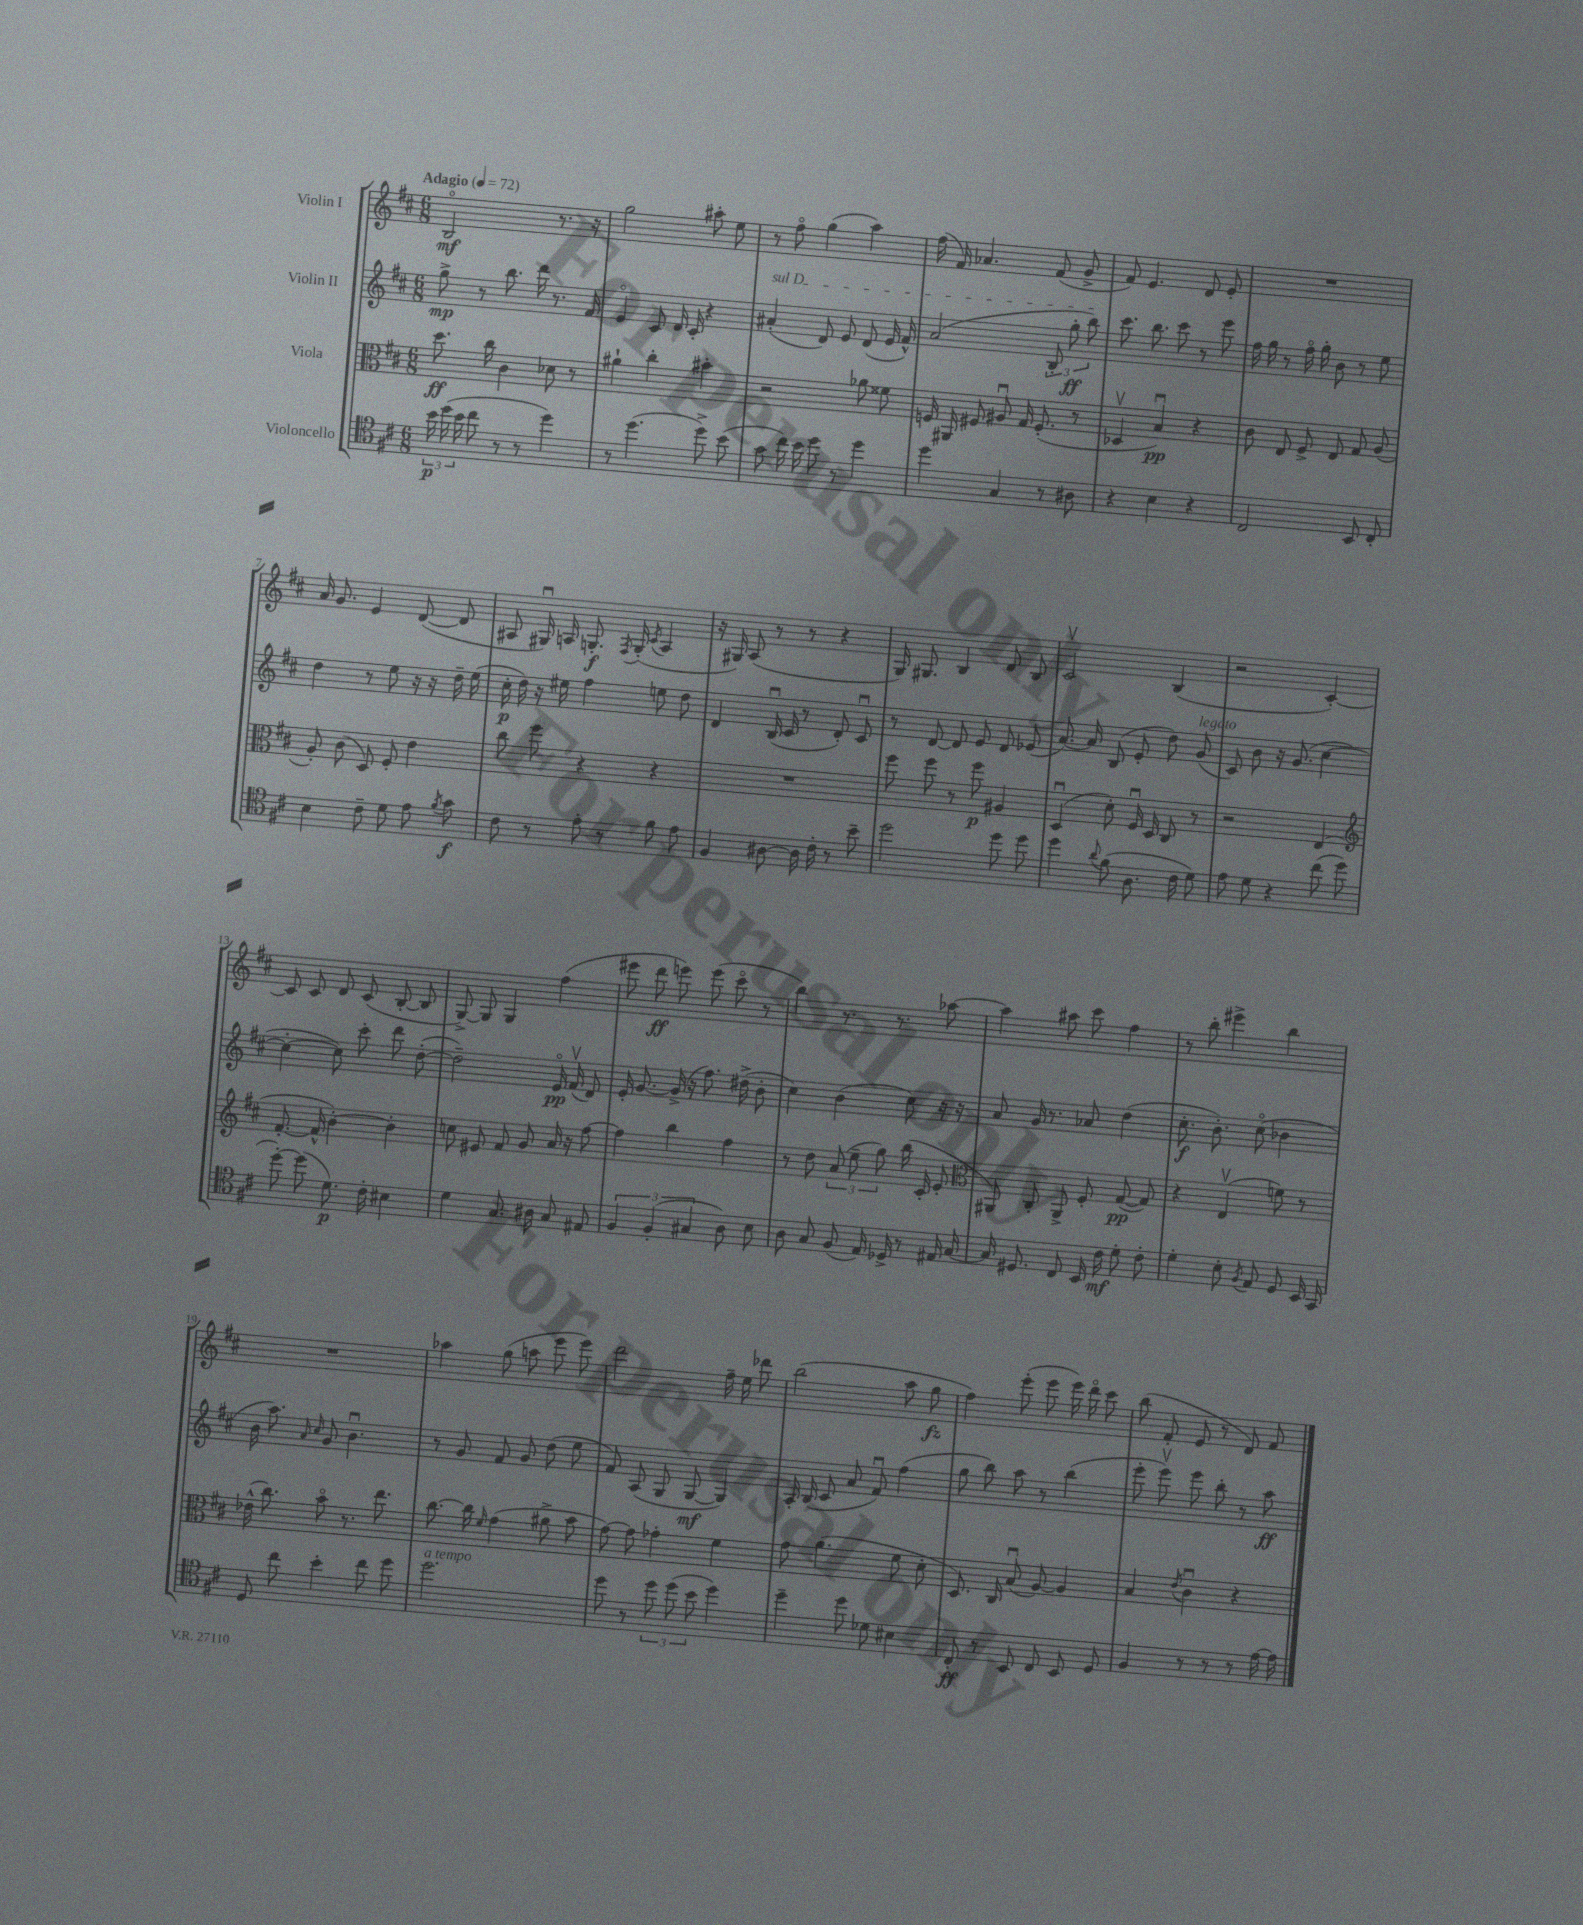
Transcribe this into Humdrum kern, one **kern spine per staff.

**kern	**kern	**kern	**kern
*staff4	*staff3	*staff2	*staff1
*clefC4	*clefC3	*clefG2	*clefG2
*k[f#c#]	*k[f#c#]	*k[f#c#]	*k[f#c#]
*M6/8	*M6/8	*M6/8	*M6/8
*MM72	*MM72	*MM72	*MM72
24b	8.dd	8gg^	2Bo
(24dd	.	.	.
24b	.	.	.
8cc#	.	8r	.
.	16cc#	.	.
8r	4c#	8.bb	.
8r	.	.	.
.	.	16ddd	.
4dd)	8d-	8.r	8.r
.	8r	.	.
.	.	16f#	16r
=	=	=	=
8r	4a#`	4eo	2gg
(4.dd	.	.	.
.	4cc#'	8c#	.
.	.	16d	.
.	.	16c#'	.
8dd^)	4b#'	4r	8aa#'
(8b	.	.	8ee
=	=	=	=
8g	2r	(4a#'	8r
16cc#)	.	.	8ff#o
16b	.	.	.
8dd	.	8d)	(4gg
8r	.	8e	.
4dd	8a-	(8d	4aa)
.	8f##	16e	.
.	.	16f#^^)	.
=	=	=	=
4dd	16F	(2a	(16ff#
.	16AA#	.	16f#)
.	8F#	.	4.a-
4G	8A#u	.	.
.	16G	.	.
.	(8.F#'	.	.
8r	.	12B'	(8f#
.	.	12gg'	.
8A#	8r	.	8g^
.	.	12bb)	.
=	=	=	=
4r	4D-v	8.ccc#	8f#)
.	.	.	4.e
.	.	8.bb	.
4B	4Bu)	.	.
.	.	8ccc#	.
4r	4r	8r	8d
.	.	8eee	8e'
=	=	=	=
2C#	8c#	16ff#	2.r
.	.	16gg	.
.	8E	8r	.
.	8F#^	16ff#o	.
.	.	16gg'	.
.	8E	8b	.
8BB	8G	8r	.
8C#'	(8A	8ee	.
=	=	=	=
4B	8A')	4dd	16a
.	.	.	8.g
.	(8c#	.	.
8c#~	8D)	8r	4e
8d	8F#'	8ee	.
8e	4e	16r	([8d
.	.	16r	.
8qf#	.	.	.
8g	.	16dd~	8d]
.	.	(16ee	.
=	=	=	=
8c#	8cc#	16cc#'	8A#
.	.	16dd)	.
8r	8ff#	16r	16G#u)
.	.	16ee#	16A
8e'	4r	4ff#	8.G'
8r	.	.	.
.	.	.	8qF#
.	.	.	(16G'
.	.	.	8qc#
8f#	4r	8ee	4A
8e	.	8dd	.
=	=	=	=
4F#	2.r	4d	16r
.	.	.	16G#)
.	.	.	(8A
[8A#	.	(16Bu	8r
.	.	16c#	.
16A#]	.	8r	8r
16c#'	.	.	.
8r	.	8d')	4r
8b~	.	8c#u	.
=	=	=	=
2dd	8ff#	8r	16G)
.	.	.	8.G#
.	8ff#	[8d	.
.	8r	8d]	4B
.	8ff#	8e	.
8dd	4A#	8d	8d
8dd	.	(8e-	8B
=	=	=	=
4dd	(4Du	[8.a)	2c#v
.	.	16a]	.
8qqa	.	.	.
(8f#	8d')	(8B	.
8.A	16F#u	8e'	.
.	16D	.	.
.	8C#	8dd)	(4B
16c#	.	.	.
8d)	8r	(8g	.
=	=	=	=
8e	2r	8c#)	2r
8d	.	8b	.
4r	.	16r	.
.	.	(8.g	.
(8cc#	(4E	[4cc#	[4c#')
8dd	.	.	.
=	=	=	=
*	*clefG2	*	*
[8dd')	[8.f#'	4cc#'_	8c#]
(8dd]	.	.	8c#
.	16f#^^]	.	.
8.d)	[4b')	8cc#])	8d
.	.	8ccc#'	(8c#
16c#'	.	.	.
4B#	4b']	8ddd	[8B'
.	.	([8dd'	8B]
=	=	=	=
4d	8cc	2dd~])	[8G^)
.	8e#	.	8G]
8.G	8f#	.	4G
.	8g	.	.
16A#	.	.	.
8G	16a	16eo	(4ff#
.	16r	(16f#v	.
8E#	[8ff#	8d)	.
=	=	=	=
6F#	4ff#]	16e'	8eee#
.	.	[8.g	.
.	.	.	8ddd
(6F#'	.	.	.
.	4bb	(16g^]	8eee)
.	.	16r	.
6G#	.	.	.
.	.	8.ff#)	(8eee
8A)	4ff#	.	8ccc#o
.	.	(16dd#^	.
8B	.	8b'	8r
=	=	=	=
8A	8r	4cc#)	4bb)
8G	8dd	.	.
(8F#	(12a	(4b	8.r
.	12ee~	.	.
16E)	.	.	.
.	12gg)	.	.
16D-^	.	.	8.r
8r	(16bb	8cc#)	.
.	16c#'	.	.
16E#	8e'	16r	[8aa-
[16G	.	16r	.
=	=	=	=
*	*clefC3	*	*
16G]	8AA#)	8a	4aa-]
8.D#	.	.	.
.	8C#'	16g	.
.	.	8.r	.
8C#	8AA#^	.	8aa#
16BB	8F#'	8a-	8ccc#
16c#	.	.	.
8d'	([8G	(4dd	4ff#
8c#'	8G])	.	.
=	=	=	=
4d'	4r	8.cc#'	8r
.	.	.	8bb'
.	.	8.b')	.
8B'	(4Ev	.	4eee#^
8qF#	.	.	.
8E	.	(8cc#o	.
8D	8f)	4b-	4bb
16BB	8r	.	.
16GG	.	.	.
=	=	=	=
8D	(16e-^^	16b	2.r
.	8.cc#)	8.aa)	.
8cc#	.	.	.
.	.	16qqa	.
.	.	16qqcc#	.
4b'	8bo	8g	.
.	8.r	4.bu	.
8cc#	.	.	.
.	8.ee	.	.
8dd	.	.	.
=	=	=	=
2.dd	[8.cc#	8r	4aa-
.	.	8g	.
.	16cc#]	.	.
.	16qqf#	.	.
.	(4g	8f#	(8gg
.	.	8g	8aa
.	8a#^	(8dd	8eee
.	8b	8ee	8eee)
=	=	=	=
8dd	[8g)	8f#)	2ddd
8r	8g]	(8A	.
12dd	4g-'	8G	.
(12dd	.	.	.
.	.	[8G	.
12b	.	.	.
4dd)	4f#	4G])	16ff#~
.	.	.	16ee
.	.	.	8ddd-
=	=	=	=
4dd~	8g	16A'	(2bb
.	.	(16B	.
.	(4.a	8c#	.
8dd	.	8a	.
8d-	.	8f#u)	.
4B#	8f#	(4ff#	8aa
.	8d'	.	8gg
=	=	=	=
8C#'	8.D)	8gg	4ff#)
8r	.	8bb)	.
.	16C#	.	.
8BB	(8Bu	8aa	(8eee'
8C#	[8A)	8r	8eee
8BB	4A]	(4bb	16eee)
.	.	.	16dddo
8D	.	.	8ccc#
=	=	=	=
4F#	4B	8eee'	(8bb
.	.	8eeev)	8f#'
.	8qe	.	.
8r	4c#u	8eee	8e
8r	.	8bb'	8r
8r	4r	8r	8d)
[16e	.	8aa	8f#
16e]	.	.	.
==	==	==	==
*-	*-	*-	*-
